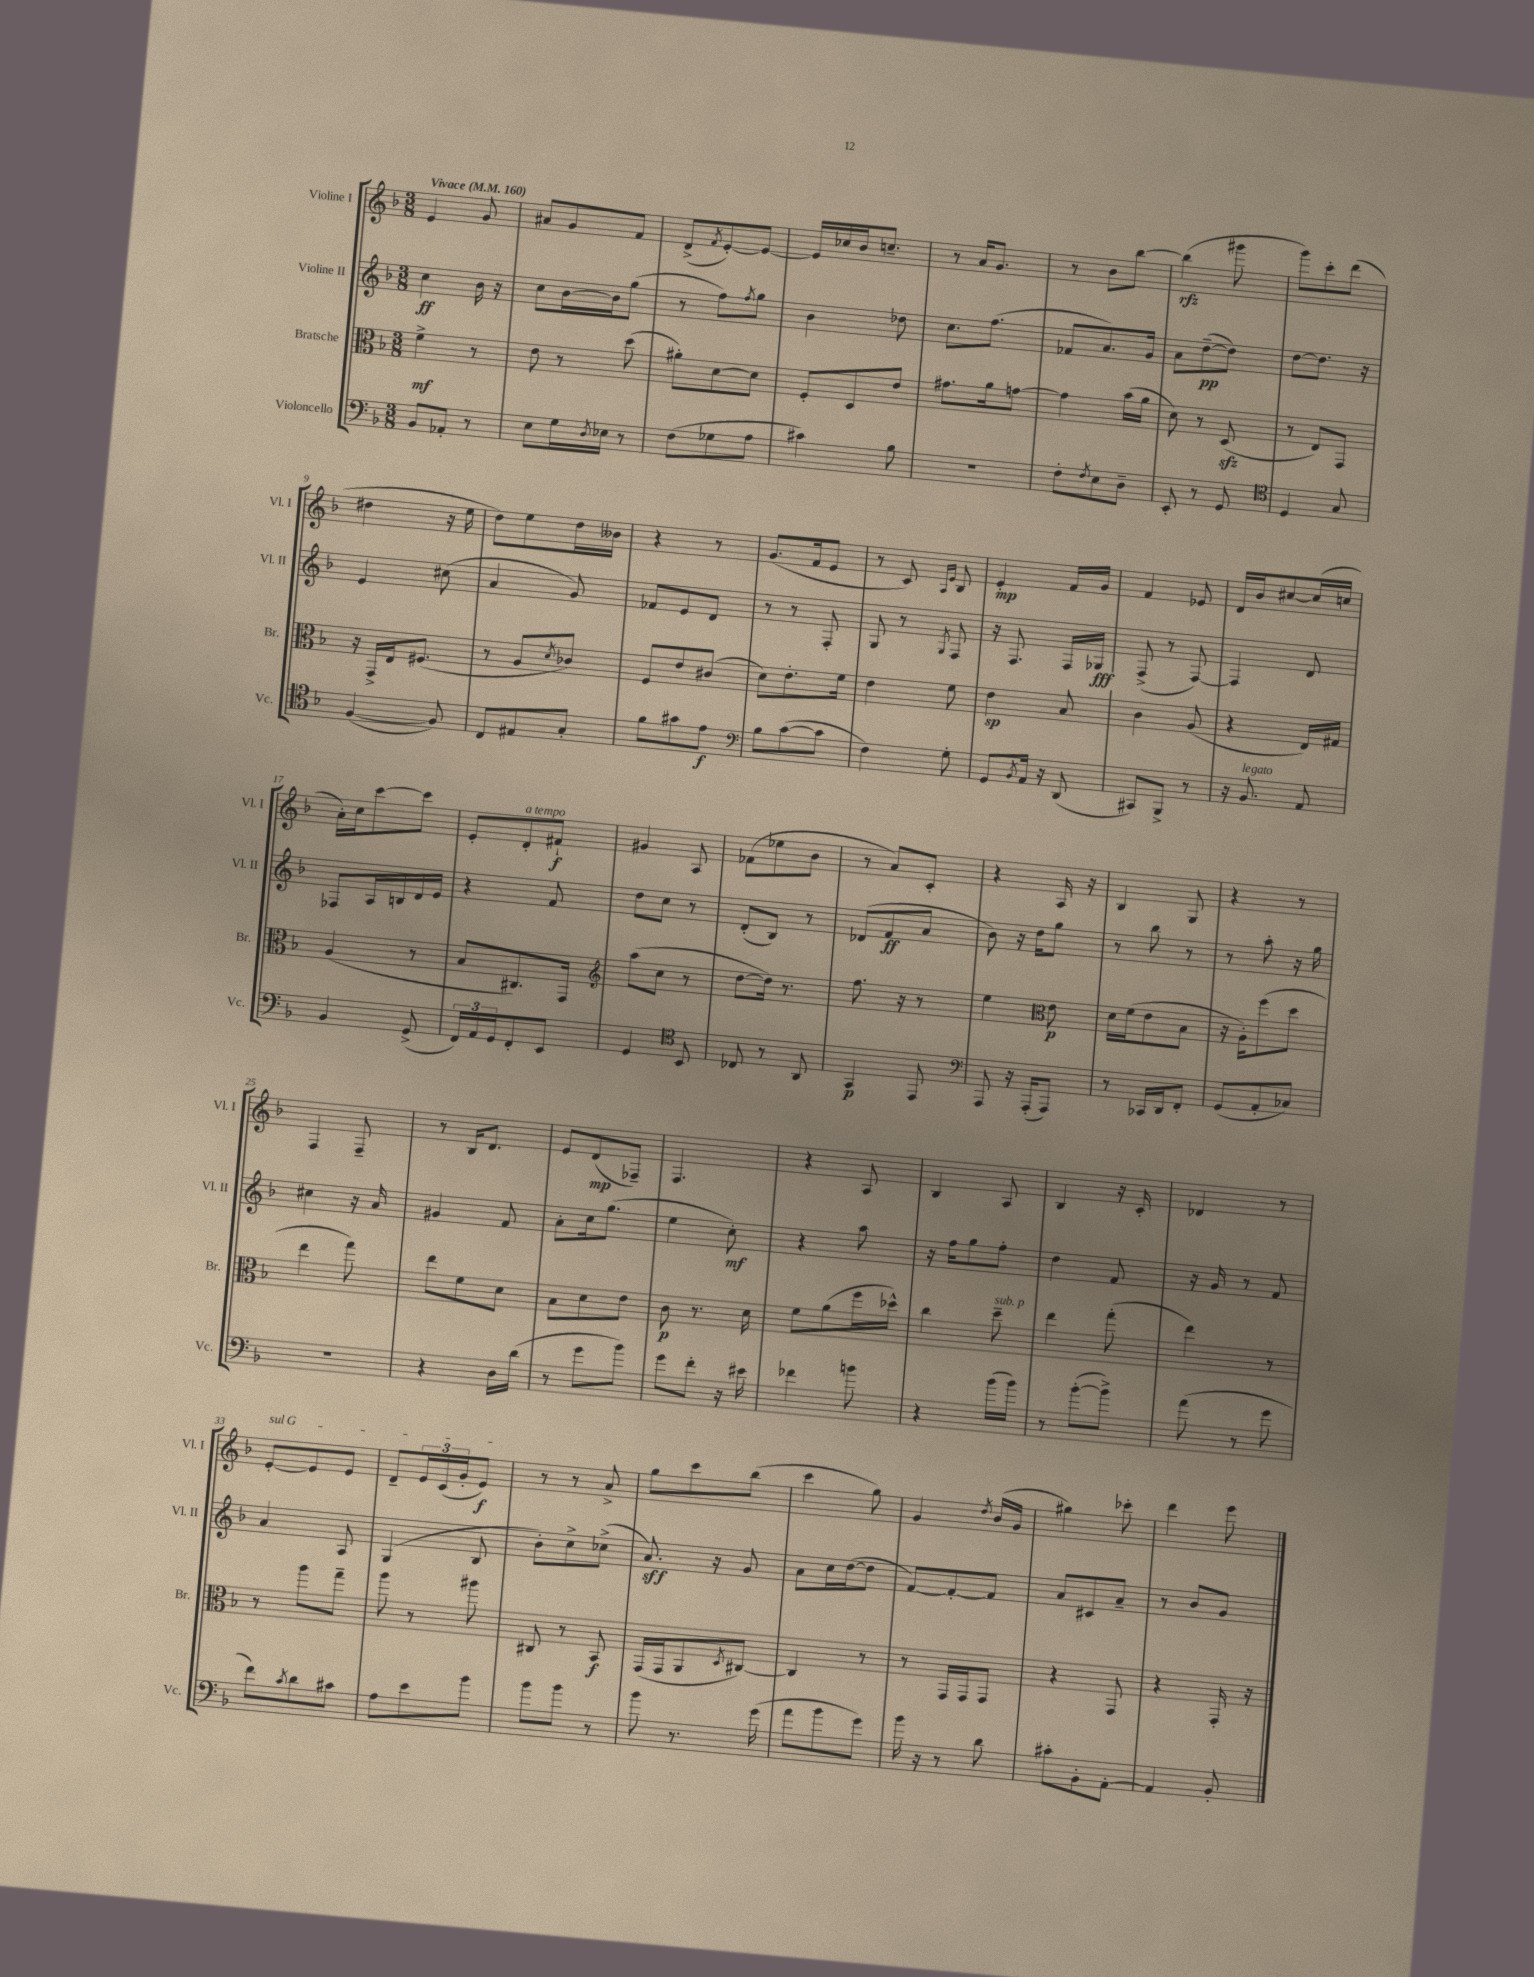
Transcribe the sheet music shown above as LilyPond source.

<<
\new StaffGroup <<
\new Staff = "s0" \with { instrumentName = "Violine I" shortInstrumentName = "Vl. I" } {
    \clef treble \key f \major \numericTimeSignature \time 3/8 \tempo "Vivace" 4 = 160
    e'4 g'8 |
    ais'8 g'8 f'8 |
    d'8->( \acciaccatura { f'8 } e'8~-.) e'8~ |
    e'16 ces''16 bes'16 c''8.-- |
    r8 a'16 g'8. |
    r8 bes'8 bes''8~ |
    bes''4\rfz( gis'''8 |
    g'''8) c'''8-. d'''8( |
    dis''4 r16 e''16 |
    d''8) e''8 d''16 beses'16 |
    r4 r8 |
    g'8.( f'16 e'8 |
    r8 c'8) \grace { a16 e'16 } bes8 |
    e'4-.\mp f'16 g'16 |
    f'4 ees'8 |
    d'16 bes'16 cis''8~ cis''16( c''16 |
    a'16-.) c''16 c'''8~ c'''8 |
    e'8-. d'8-.^\markup { \italic "a tempo" } fis'8-!\f |
    gis'4 a8 |
    fes'8( ees''8 bes'8 |
    r8 a'8) c'8-. |
    r4 a16 r16 |
    bes4 g8 |
    r4 r8 |
    f4 f8-- |
    r8 bes16 d'8. |
    e'8 d'8\mp( fes8--) |
    f4. |
    r4 a8 |
    bes4 a8 |
    bes4 r16 c'16-. |
    des'4 r8 |
    \once \override TextSpanner.bound-details.left.text = \markup { \italic "sul G" } e'8~-.\startTextSpan e'8 e'8 |
    d'8-- \tuplet 3/2 { e'16 c'16( g'16-. } e'8\f\stopTextSpan) |
    r8 r8 a'8-> |
    g''8 c'''8 bes''8( |
    c'''4 g''8) |
    g'4 \acciaccatura { d''8 } bes'16( g'16 |
    gis''4) ces'''8-. |
    d'''4 e'''8 \bar "|." |
}
\new Staff = "s1" \with { instrumentName = "Violine II" shortInstrumentName = "Vl. II" } {
    \clef treble \key f \major \numericTimeSignature \time 3/8
    c''4\ff bes'16 r16 |
    c''8 bes'16~ bes'16 g''8( |
    r8 f''8) \acciaccatura { f''8 } g''8 |
    bes'4 des''8 |
    c''8. f''8.( |
    fes'8 a'8.) g'16 |
    a'8 d''8~--\pp( d''8) |
    d''8~ d''8. r16 |
    e'4 cis''8( |
    a'4 g'8) |
    fes'8 e'8 d'8 |
    r8 r8 f8-. |
    g8 r8 \acciaccatura { g8 } f8 |
    r16 f8. f16 ges16\fff |
    f8->( r8 f8~) |
    f4 d'8 |
    fes8 a16 b16 d'16 e'16 |
    r4 f'8 |
    d''8 c''8 r8 |
    d'8-.( bes8) r8 |
    des'8( f'8\ff a'8 |
    bes'8) r16 d''16 g''8 |
    r8 bes''8 r8 |
    r8 a''8-. r16 g''16 |
    cis''4 r16 a'16 |
    gis'4 f'8 |
    a'8-. c''16 g''8.( |
    e''4 c''8-.\mf) |
    r4 a''8 |
    r16 f''16 g''8 f''8-. |
    d''4 f'8 |
    r16 g'16 r8 f'8 |
    a'4 a8 |
    g4( bes8 |
    bes'8-.) c''8-> ces''8->( |
    a'8.\sff) r16 g'8 |
    a'8 c''16 d''16~( d''8 |
    f'8~) f'8~-. f'8 |
    a'8 cis'8 a'8-- |
    r8 bes'8 g'8 \bar "|." |
}
\new Staff = "s2" \with { instrumentName = "Bratsche" shortInstrumentName = "Br." } {
    \clef alto \key f \major \numericTimeSignature \time 3/8
    f'4->\mf r8 |
    e'8 r8 d''8( |
    ais'8-.) d'8~ d'8 |
    f8-. d8 e'8 |
    gis'8. a'16 g'8~ |
    g'4 bes'16( a'16 |
    d'8) r8 d8\sfz( |
    r8 e8) g,8 |
    r16 g,16-> e16 fis8.( |
    r8 a8 \acciaccatura { d'8 } ces'8) |
    f8 e'8 cis'8( |
    d'8) e'8.-. f'16 |
    e'4 f'8 |
    e'4\sp bes8 |
    c'4 a8( |
    r4 e16) gis16 |
    a4( r8 |
    bes8 cis8.) g,16 |
    \clef treble a''8( c''8 r8 |
    d''8~ d''16) r8. |
    f''8. r16 r8 |
    e''4 \clef alto e'8\p |
    d'16 f'16( e'8 bes8 |
    r16 a16-.) f''8( d''8 |
    e''4 g''8) |
    e''8 f'8 d'8 |
    bes8 d'8 e'8 |
    c'8\p r8. d'16 |
    f'8 a'8( f''16 des''16-^) |
    c''4 d''8--^\markup { \italic "sub. p" } |
    e''4 g''8-.( |
    e''4) r8 |
    r8 a''8 g''8-- |
    a''8 r8 ais''8 |
    cis8 r8 bes,8\f |
    g,16( g,16 a,8 \acciaccatura { d8 } cis8~) |
    cis4 r8 |
    r8 g,16 g,16 g,8 |
    r4 g,8 |
    r4 g,16-. r16 \bar "|." |
}
\new Staff = "s3" \with { instrumentName = "Violoncello" shortInstrumentName = "Vc." } {
    \clef bass \key f \major \numericTimeSignature \time 3/8
    bes,8 aes,8-. r8 |
    e8 g16 \acciaccatura { d8 } ees16 r8 |
    f8( ges8 a8 |
    cis'4) bes8 |
    R4. |
    f8-. \acciaccatura { f8 } e8 d8-- |
    e,8-. r8 g,8 |
    \clef tenor d4 g8 |
    f4~( f8) |
    c8 eis8 g8-. |
    f'8 gis'8 e'8\f |
    \clef bass bes8 c'8~( c'8 |
    f4) g8-. |
    g,8 \acciaccatura { bes,8 } a,16 r16 d,8( |
    cis,8) bes,,8-> r8 |
    r16 bes,8.^\markup { \italic "legato" } a,8 |
    bes,4 g,8->( |
    \tuplet 3/2 { f,16) a,16 g,16 } f,8-. e,8 |
    g,4 \clef tenor bes,8 |
    ces8 r8 a,8 |
    g,4\p e,8 |
    \clef bass a,,8 r16 a,,16-.( a,,8) |
    r8 ces,16 d,16 f,8-. |
    g,8( a,8-. ces8) |
    R4. |
    r4 d16 d'16( |
    r8 g'8 bes'8) |
    g'8 f'8-. r16 eis'16 |
    fes'4 b'8 |
    r4 bes'16( bes'16) |
    r8 bes'8~-.( bes'8->) |
    a'8( r8 g'8 |
    f'8) \acciaccatura { c'8 } d'8 cis'8 |
    a8 e'8 bes'8 |
    bes'8 bes'8 r8 |
    bes'8 r8. g'16( |
    a'8 bes'8 g'8) |
    bes'16 r16 r8 d'8 |
    cis'8-. bes,8-. a,8~-. |
    a,4 bes,8-. \bar "|." |
}
>>
>>
